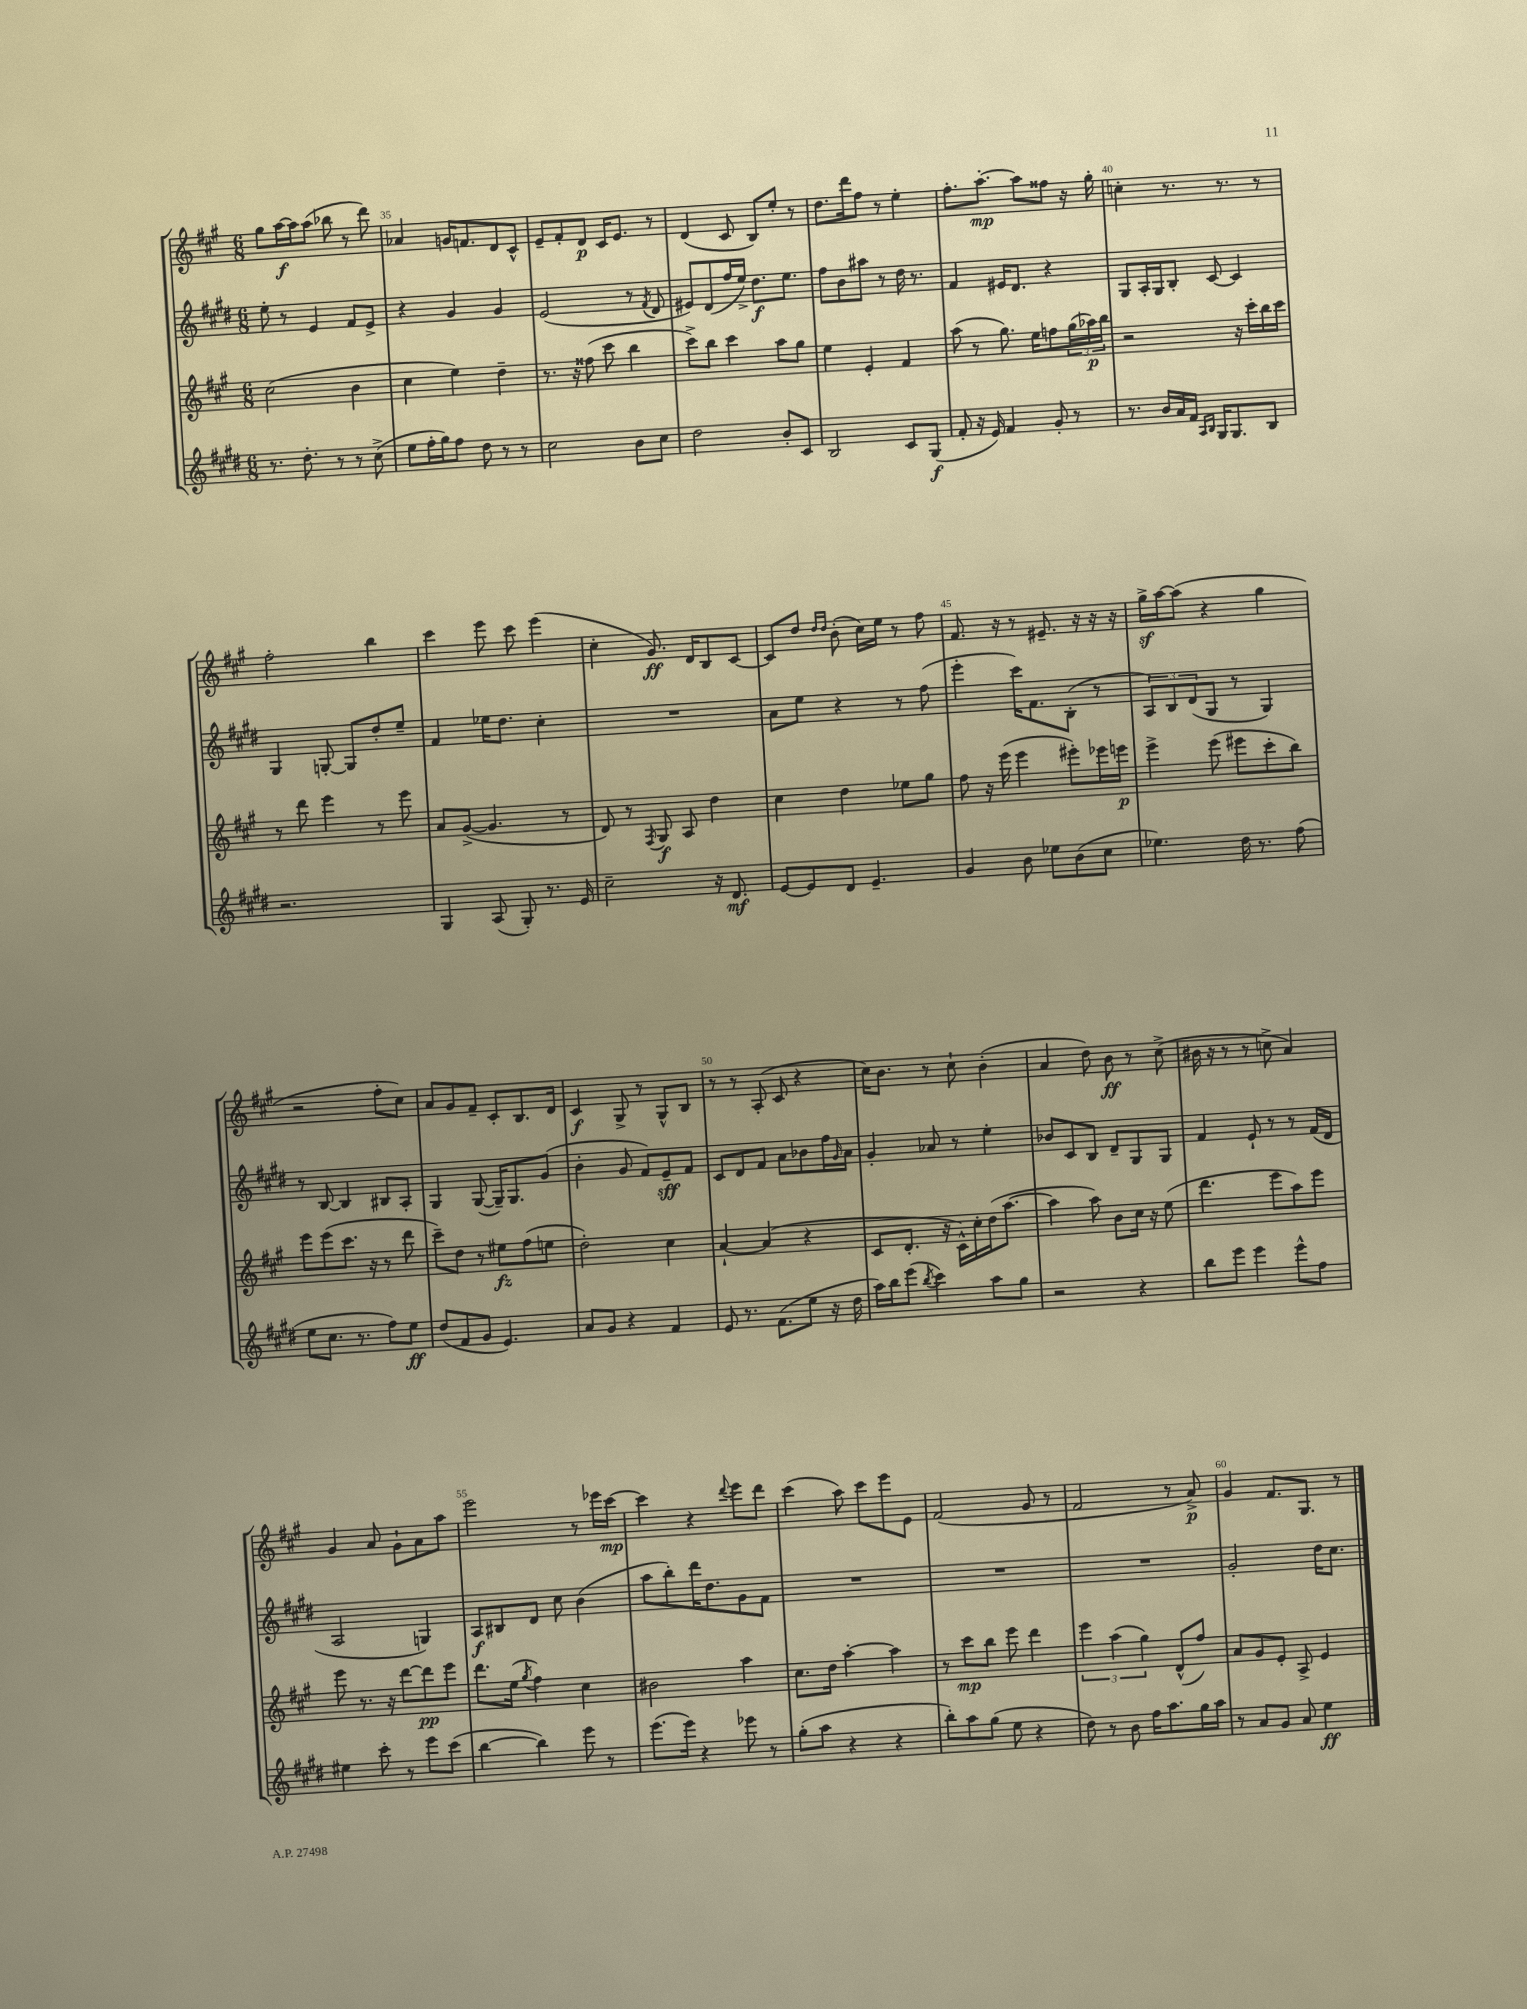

**kern	**kern	**kern	**kern
*staff4	*staff3	*staff2	*staff1
*clefG2	*clefG2	*clefG2	*clefG2
*k[f#c#g#d#]	*k[f#c#g#]	*k[f#c#g#d#]	*k[f#c#g#]
*M6/8	*M6/8	*M6/8	*M6/8
8.r	(2cc#	8ee'	8gg#
.	.	8r	[16aa
8.dd#'	.	.	16aa]
.	.	4e	(8aa
8r	.	.	8bb-
8r	4b	8f#	8r
(8cc#^	.	8e^	8ddd)
=	=	=	=
8ee	4cc#	4r	4a-
16ff#'	.	.	.
16gg#)	.	.	.
8ff#	4ee)	4g#	16g
.	.	.	8.f
8dd#	.	.	.
8r	4dd~	4g#	8d
8r	.	.	8c#^^
=	=	=	=
2cc#	8.r	(2e	8e~
.	.	.	8f#'
.	16r	.	.
.	(8ff##	.	8d
.	8ccc#	.	16c#
.	.	.	8.e
8b	4bb	8r	.
.	.	8qf#	.
8cc#	.	8d#	8r
=	=	=	=
2dd#	8ccc#^)	8e#)	(4d
.	8bb	(8d#	.
.	4ccc#	16ff#	8c#
.	.	16ee^)	.
.	.	8.dd#	8B)
8b'	8aa	.	8ee'
.	.	8.ee	.
8c#	8gg#	.	8r
=	=	=	=
2B	4ee	8ff#	8.dd
.	.	8b	.
.	.	.	16ddd
.	4e'	8aa#	8ff#
.	.	8r	8r
8c#	4f#	16dd#	4ee'
.	.	8.r	.
(8G#	.	.	.
=	=	=	=
8f#'	(8aa	4f#	8.ff#'
16r	8r	.	.
16e)	.	.	[8.aa'
4f#	8.gg#)	16e#	.
.	.	8.d#	.
.	.	.	8aa]
.	16ee	.	.
8g#'	8ff	4r	8ff##
8r	(24gg#	.	16r
.	24aa-)	.	.
.	.	.	16gg#'
.	24bb	.	.
=	=	=	=
8.r	2r	8G#	4cc'
.	.	16A'	.
16b	.	16G#	.
16a	.	8B'	8.r
16f#	.	.	.
16qqA	.	.	.
16qqB	.	.	.
16G#	.	[8c#	.
8.G#	.	.	8.r
.	16r	4c#]	.
.	16ccc#'	.	.
8B	16bb	.	8r
.	16ccc#	.	.
=	=	=	=
2.r	8r	4G#	2ff#'
.	8ddd	.	.
.	4eee	[8G'	.
.	.	8G]	.
.	8r	8dd#'	4bb
.	8eee	8ee~	.
=	=	=	=
4G#	8a	4f#	4ccc#
.	([8g#^	.	.
(8A	4.g#]	16ee-	8eee
.	.	8.dd#	.
8G#')	.	.	8ccc#
8.r	.	4cc#'	(4eee
.	8r	.	.
16e	.	.	.
=	=	=	=
2cc#~	8d)	2.r	4cc#'
.	8r	.	.
.	8qF#	.	.
.	8G#	.	8.g#)
.	8A	.	.
.	.	.	16d
16r	4dd	.	8B
8.d#	.	.	.
.	.	.	[8c#
=	=	=	=
[8e	4cc#	8a	8c#]
8e]	.	8ee	8dd
.	.	.	16qqdd
.	.	.	16qqdd
8d#	4dd	4r	(8b'
4.e~	.	.	16cc#)
.	.	.	16ee
.	8ee-	8r	8r
.	8gg#	(8ff#	8ff#
=	=	=	=
4g#	8ff#	4eee'	8.f#
.	16r	.	.
.	(16eee	.	16r
8b	4eee	16ccc#)	8r
.	.	8.f#	.
8ee-	.	.	8.e#~
(8b	8eee#')	(8B'	.
.	.	.	16r
8cc#	16eee-	8r	16r
.	16eee	.	16r
=	=	=	=
4.ee-)	4eee^	12A)	16gg#^
.	.	.	[16aa
.	.	12B	.
.	.	.	(8aa]
.	.	(12d#	.
.	(8eee	8G#	4r
16dd#	8eee#	8r	.
8.r	.	.	.
.	8ccc#'	4G#)	4gg#
(8ff#	8bb)	.	.
=	=	=	=
8ee	8eee	8r	2r
8.cc#	(8eee	[8B	.
.	8.ccc#	4B]	.
8.r	.	.	.
.	16r	.	.
8ff#)	8r	8B#	8ff#'
8ee	8ddd	8A'	8cc#)
=	=	=	=
(8dd#	8ccc#~)	4G#	8a
8f#	8dd	.	8g#
8g#	8r	([8G#	8f#~
4.e)	8ee#	16G#~])	8c#'
.	.	8.G#	.
.	(8ff#	.	8.B
.	8ee	(8g#	.
.	.	.	16d
=	=	=	=
8a	2dd')	4b'	4c#
8g#	.	.	.
4r	.	8g#	8G#^
.	.	8f#)	8r
4f#	4cc#	8e~	8G#^^
.	.	8f#	8B
=	=	=	=
8e	[4a`	8c#	8r
8.r	.	8d#	8r
.	(4a]	8f#	(8A'
(8.f#	.	.	.
.	.	8a	8c#
8ee	4r	8b-	4r
16r	.	16ff#	.
.	.	16qqg#	.
16dd#	.	16a	.
=	=	=	=
16aa)	8c#	4g#'	16cc#)
16bb	.	.	8.b
(8eee	8.d'	.	.
8qbb	.	.	.
4ccc#)	.	8a-	8r
.	16r	.	.
.	16c#^^)	8r	8cc#`
.	16cc#'	.	.
8aa	(16dd	4ee'	(4b'
.	[8.aa	.	.
8gg#	.	.	.
=	=	=	=
2r	4aa]	8b-	4a
.	.	8c#	.
.	8aa)	8B	8dd)
.	8b	8d#~	8b
4r	16cc#	8G#	8r
.	16r	.	.
.	(8ee	8G#	(8cc#^
=	=	=	=
8bb	4.ddd	4f#	16b#
.	.	.	16r
8eee	.	.	8r
4eee	.	8e`	8r
.	8eee	8r	8cc^
8eee^^	8aa)	8r	4a)
8ff#	8eee	(16f#	.
.	.	16d#	.
=	=	=	=
4ee#	8eee	2A	4g#
.	8.r	.	.
8ccc#'	.	.	8a
.	16r	.	.
8r	[8ddd	.	8g#`
8eee	8ddd]	4G)	8a
(8ccc#	8eee	.	8aa
=	=	=	=
[4bb	8.ddd	8A	2eee
.	.	8B#	.
.	(16ee	.	.
.	8qgg#	.	.
4bb])	4ff#)	8d#	.
.	.	8cc#	.
8eee	4cc#	(4b	8r
8r	.	.	16eee-
.	.	.	[16ccc#
=	=	=	=
(8.eee	2b#	8aa	4ccc#]
.	.	8bb')	.
16eee)	.	.	.
4r	.	16ddd#	4r
.	.	8.dd#	.
.	.	.	8qqddd
8eee-	4aa	8g#	8eee
8r	.	8f#	8ddd
=	=	=	=
(8gg#'	8.cc#	2.r	(4ccc#
8aa	.	.	.
.	16dd	.	.
4r	[4aa'	.	8aa)
.	.	.	8ccc#
4r	4aa]	.	8eee
.	.	.	8e
=	=	=	=
8bb')	8r	2.r	(2f#
8aa	8ccc#	.	.
(8gg#	8bb	.	.
8ee	8eee	.	.
4r	4ddd	.	8g#
.	.	.	8r
=	=	=	=
8dd#)	6eee	2.r	2f#
8r	.	.	.
.	(6aa	.	.
8b	.	.	.
.	6gg#)	.	.
16ff#	.	.	.
8.aa	.	.	.
.	(8d^^	.	8r
16gg#	8ff#)	.	8a^)
16aa	.	.	.
=	=	=	=
8r	8a	2g#'	4g#
8a	8g#	.	.
8g#	8e'	.	8.f#
8a	8A^	.	.
.	.	.	8.G#
4ee	4e	16dd#	.
.	.	8.cc#	.
.	.	.	8r
==	==	==	==
*-	*-	*-	*-
